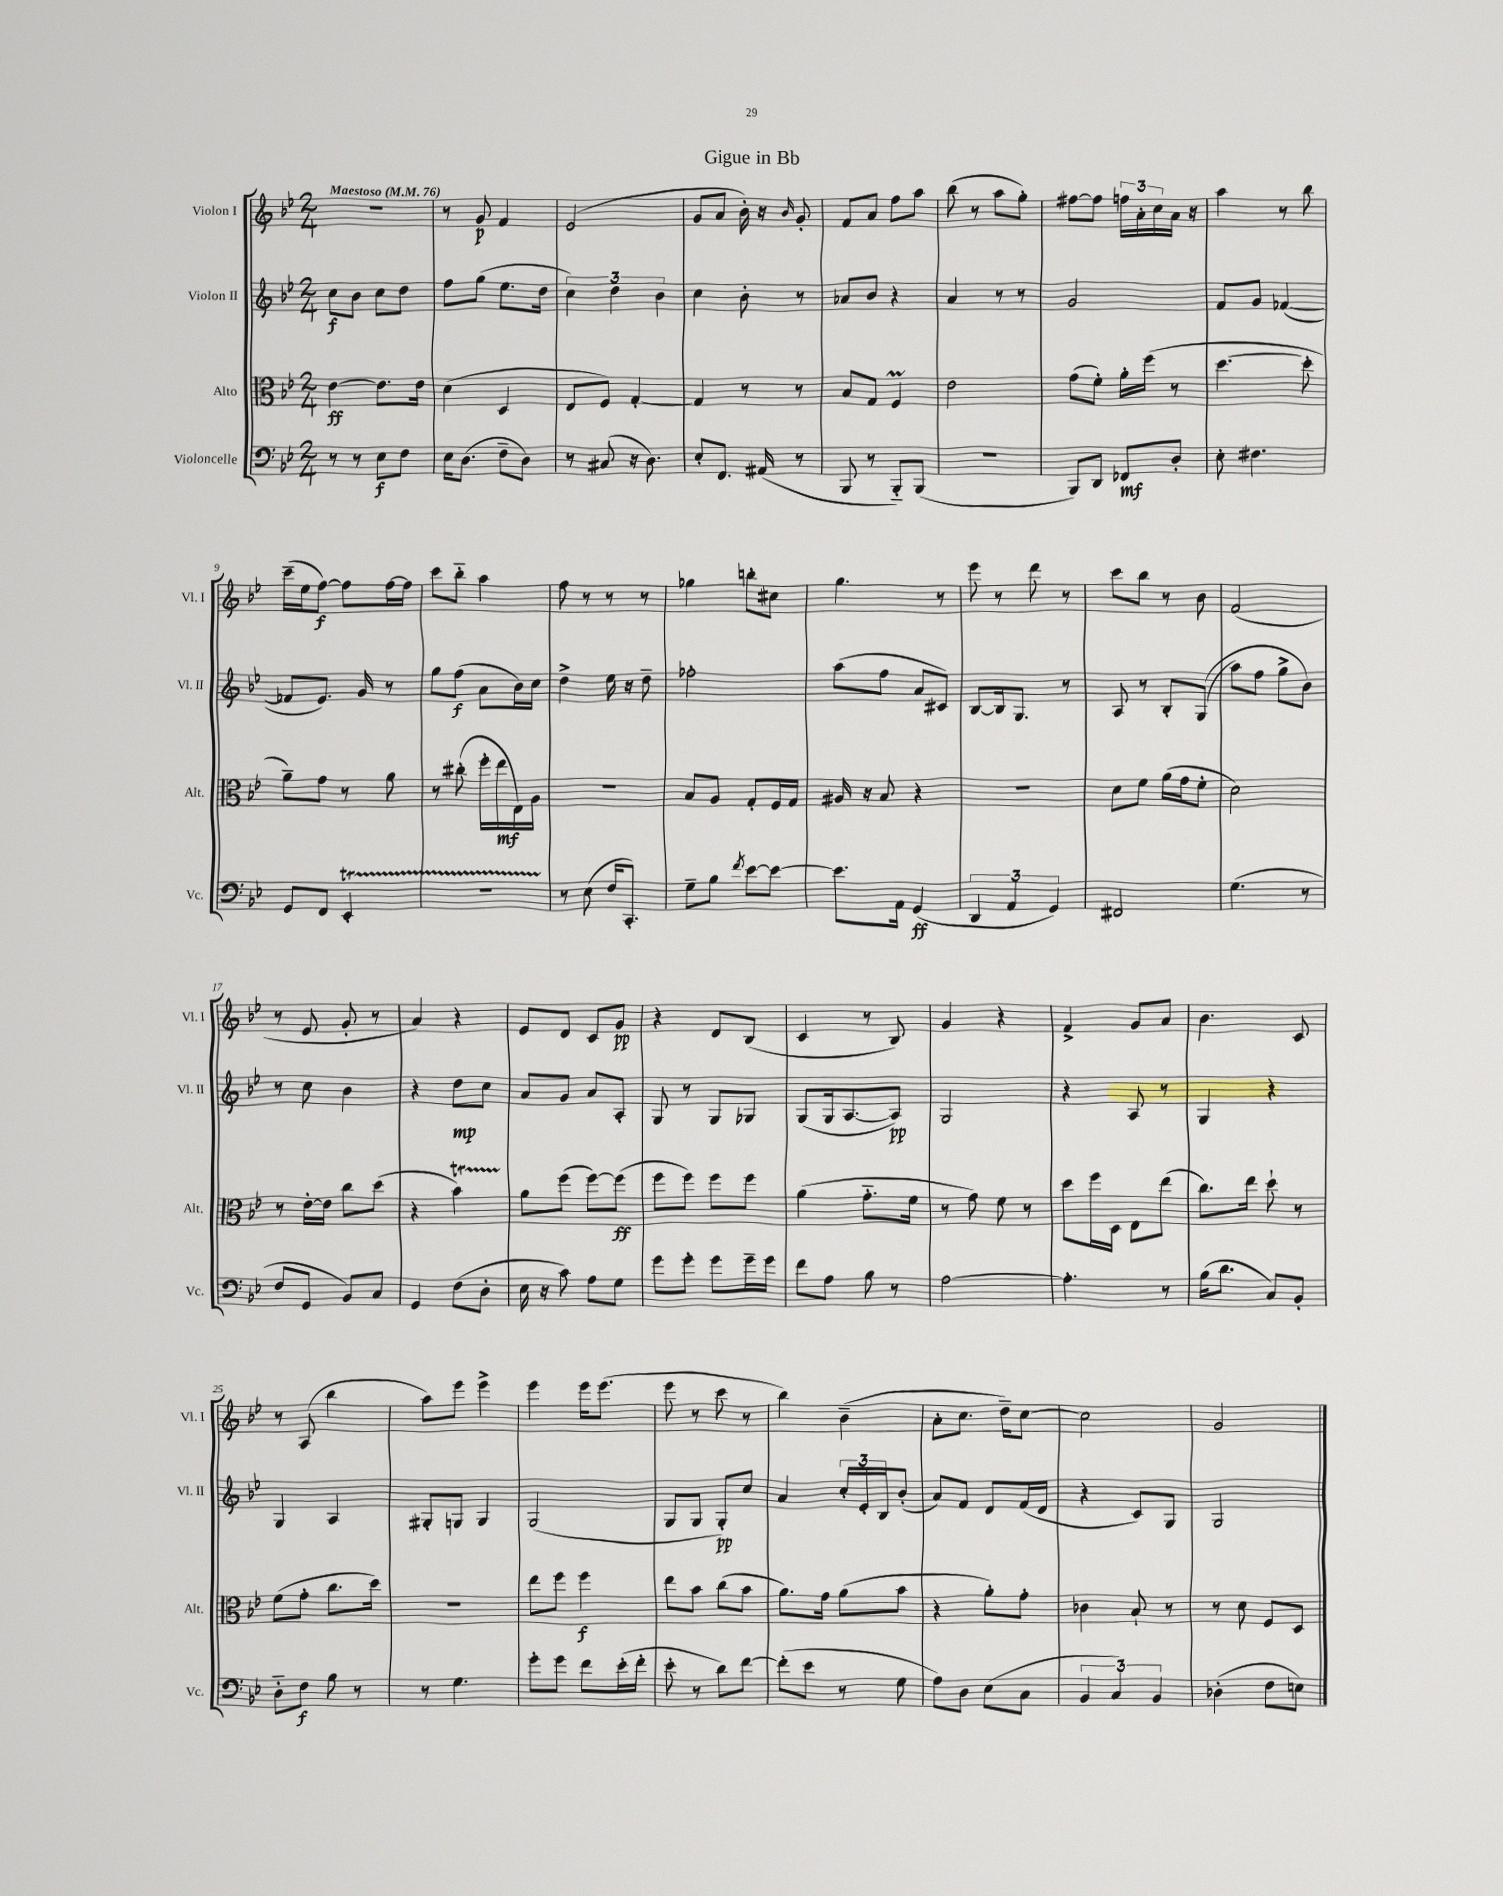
\header { title = "Gigue in Bb" }
<<
\new StaffGroup <<
\new Staff = "s0" \with { instrumentName = "Violon I" shortInstrumentName = "Vl. I" } {
    \clef treble \key bes \major \numericTimeSignature \time 2/4 \tempo "Maestoso" 4 = 76
    R2 |
    r8 g'8\p f'4 |
    ees'2( |
    g'8 a'8 bes'16-.) r16 \grace { bes'16 } g'8-. |
    f'8 a'8 f''8 a''8 |
    bes''8( r8 a''8 g''8-.) |
    fis''8~ fis''8 \tuplet 3/2 { f''16 a'16-. c''16 } a'16 r16 |
    a''4 r8 bes''8 |
    c'''16--( ees''16 f''8~\f) f''8 f''16~ f''16 |
    c'''8 bes''8-_ a''4 |
    f''8 r8 r8 r8 |
    ges''4 b''8-. cis''8 |
    g''4. r8 |
    ees'''8 r8 d'''8 r8 |
    c'''8 bes''8 r8 bes'8 |
    f'2( |
    r8 ees'8 g'8-. r8 |
    a'4) r4 |
    ees'8 d'8 c'8 g'8\pp |
    r4 d'8 bes8( |
    c'4 r8 bes8) |
    g'4 r4 |
    f'4-> g'8 a'8 |
    bes'4. c'8 |
    r8 a8( bes''4 |
    a''8) ees'''8 ees'''4-> |
    ees'''4 ees'''16 ees'''8.( |
    ees'''8 r8 c'''8 r8 |
    bes''4) bes'4--( |
    a'8-. c''8. d''16--) c''8~ |
    c''2 |
    g'2 \bar "|." |
}
\new Staff = "s1" \with { instrumentName = "Violon II" shortInstrumentName = "Vl. II" } {
    \clef treble \key bes \major \numericTimeSignature \time 2/4
    c''8\f bes'8 c''8 d''8 |
    f''8 g''8( ees''8. d''16 |
    \tuplet 3/2 { c''4) d''4 bes'4 } |
    c''4 bes'8-. r8 |
    aes'8 bes'8 r4 |
    a'4 r8 r8 |
    g'2 |
    f'8 g'8 fes'4~( |
    fes'8 ees'8.) g'16 r8 |
    g''8 f''8\f( a'8 bes'16) c''16 |
    d''4-> ees''16 r16 d''8-- |
    fes''2-. |
    a''8( f''8 a'8 cis'8) |
    bes8~ bes16 g8. r8 |
    a8 r8 bes8-. g8(\( |
    a''8) f''8 g''8-> bes'8\) |
    r8 c''8 bes'4 |
    r4 d''8\mp c''8 |
    a'8 g'8 a'8 a8-. |
    g8 r8 g8 ges8 |
    g8( g16 a8.~ a8\pp) |
    g2 |
    r4 a8 r8 |
    g4 r4 |
    g4 a4 |
    gis8-. g8 g4 |
    g2( |
    g8 g8 g8-.\pp) c''8 |
    a'4 \tuplet 3/2 { c''16-. ees'16-. bes16 } bes'8-.( |
    a'8) f'8 d'8 f'16( d'16 |
    r4 c'8) g8 |
    g2 \bar "|." |
}
\new Staff = "s2" \with { instrumentName = "Alto" shortInstrumentName = "Alt." } {
    \clef alto \key bes \major \numericTimeSignature \time 2/4
    ees'4~\ff ees'8. ees'16 |
    d'4( d4 |
    ees8 f8) g4~-. |
    g4 r8 r8 |
    bes8 g8 f4\prall |
    ees'2 |
    g'8( f'8-.) a'16-. f''16( r8 |
    d''4.~ d''8-. |
    a'8--) g'8 r8 a'8 |
    r8 cis''8-.( f''16-. ees''16\mf ees16) a16 |
    R2 |
    bes8 a8 g8-. f16 g16 |
    ais16 r16 bes8 r4 |
    r2 |
    d'8 f'8 a'16( g'16 f'8-. |
    d'2) |
    r8 ees'16~-. ees'16 c''8 d''8( |
    r4 bes'4\startTrillSpan) |
    a'8\stopTrillSpan f''8( f''8~) f''8\ff( |
    f''8 f''8) f''8 f''8 |
    a'4( g'8.-_ f'16 |
    r8 g'8) f'8 r8 |
    d''8 f''16 d16 ees8 ees''8( |
    c''8.) ees''16 d''8-! r8 |
    f'8( g'8-. c''8. d''16) |
    r2 |
    ees''8 f''8 f''4\f |
    ees''8 bes'8 c''8( bes'8 |
    a'8.) g'16 a'8( bes'8 |
    r4 a'8-.) g'8-. |
    ces'4 bes8-! r8 |
    r8 d'8 f8 d8 \bar "|." |
}
\new Staff = "s3" \with { instrumentName = "Violoncelle" shortInstrumentName = "Vc." } {
    \clef bass \key bes \major \numericTimeSignature \time 2/4
    r8 r8 ees8\f f8 |
    ees16 d8.( f8-- d8) |
    r8 cis8( r16 d8.) |
    ees8-. f,8. ais,16( r8 |
    bes,,8 r8 bes,,8-_) bes,,8( |
    R2 |
    bes,,8) d,8 fes,8\mf d8-. |
    ees8-. fis4. |
    g,8 f,8 ees,4-.\startTrillSpan |
    r2 |
    r8\stopTrillSpan ees8( f16 c,8.-.) |
    g8-- bes8 \acciaccatura { f'8 } ees'8~ ees'8~ |
    ees'8. a,16 g,4\ff( |
    \tuplet 3/2 { d,4 a,4 g,4) } |
    fis,2 |
    g4.( r8 |
    f8 g,8 bes,8) c8 |
    g,4 f8( d8-. |
    ees16 r16 c'8) a8 g8 |
    g'8 g'8-. g'8 g'16-- g'16 |
    f'8 a8 bes8 r8 |
    a2~ |
    a4.-. r8 |
    bes16( d'8. c8) bes,8-. |
    d8-_ f8\f bes8 r8 |
    r8 g4. |
    g'8-. g'8 f'8 ees'16-.( f'16-. |
    ees'8-. r8 d'8) f'8~ |
    f'8-.( ees'8 r8 g8 |
    a8) d8 ees8( c8 |
    \tuplet 3/2 { bes,4 c4) bes,4 } |
    des4-.( f8 e8) \bar "|." |
}
>>
>>
